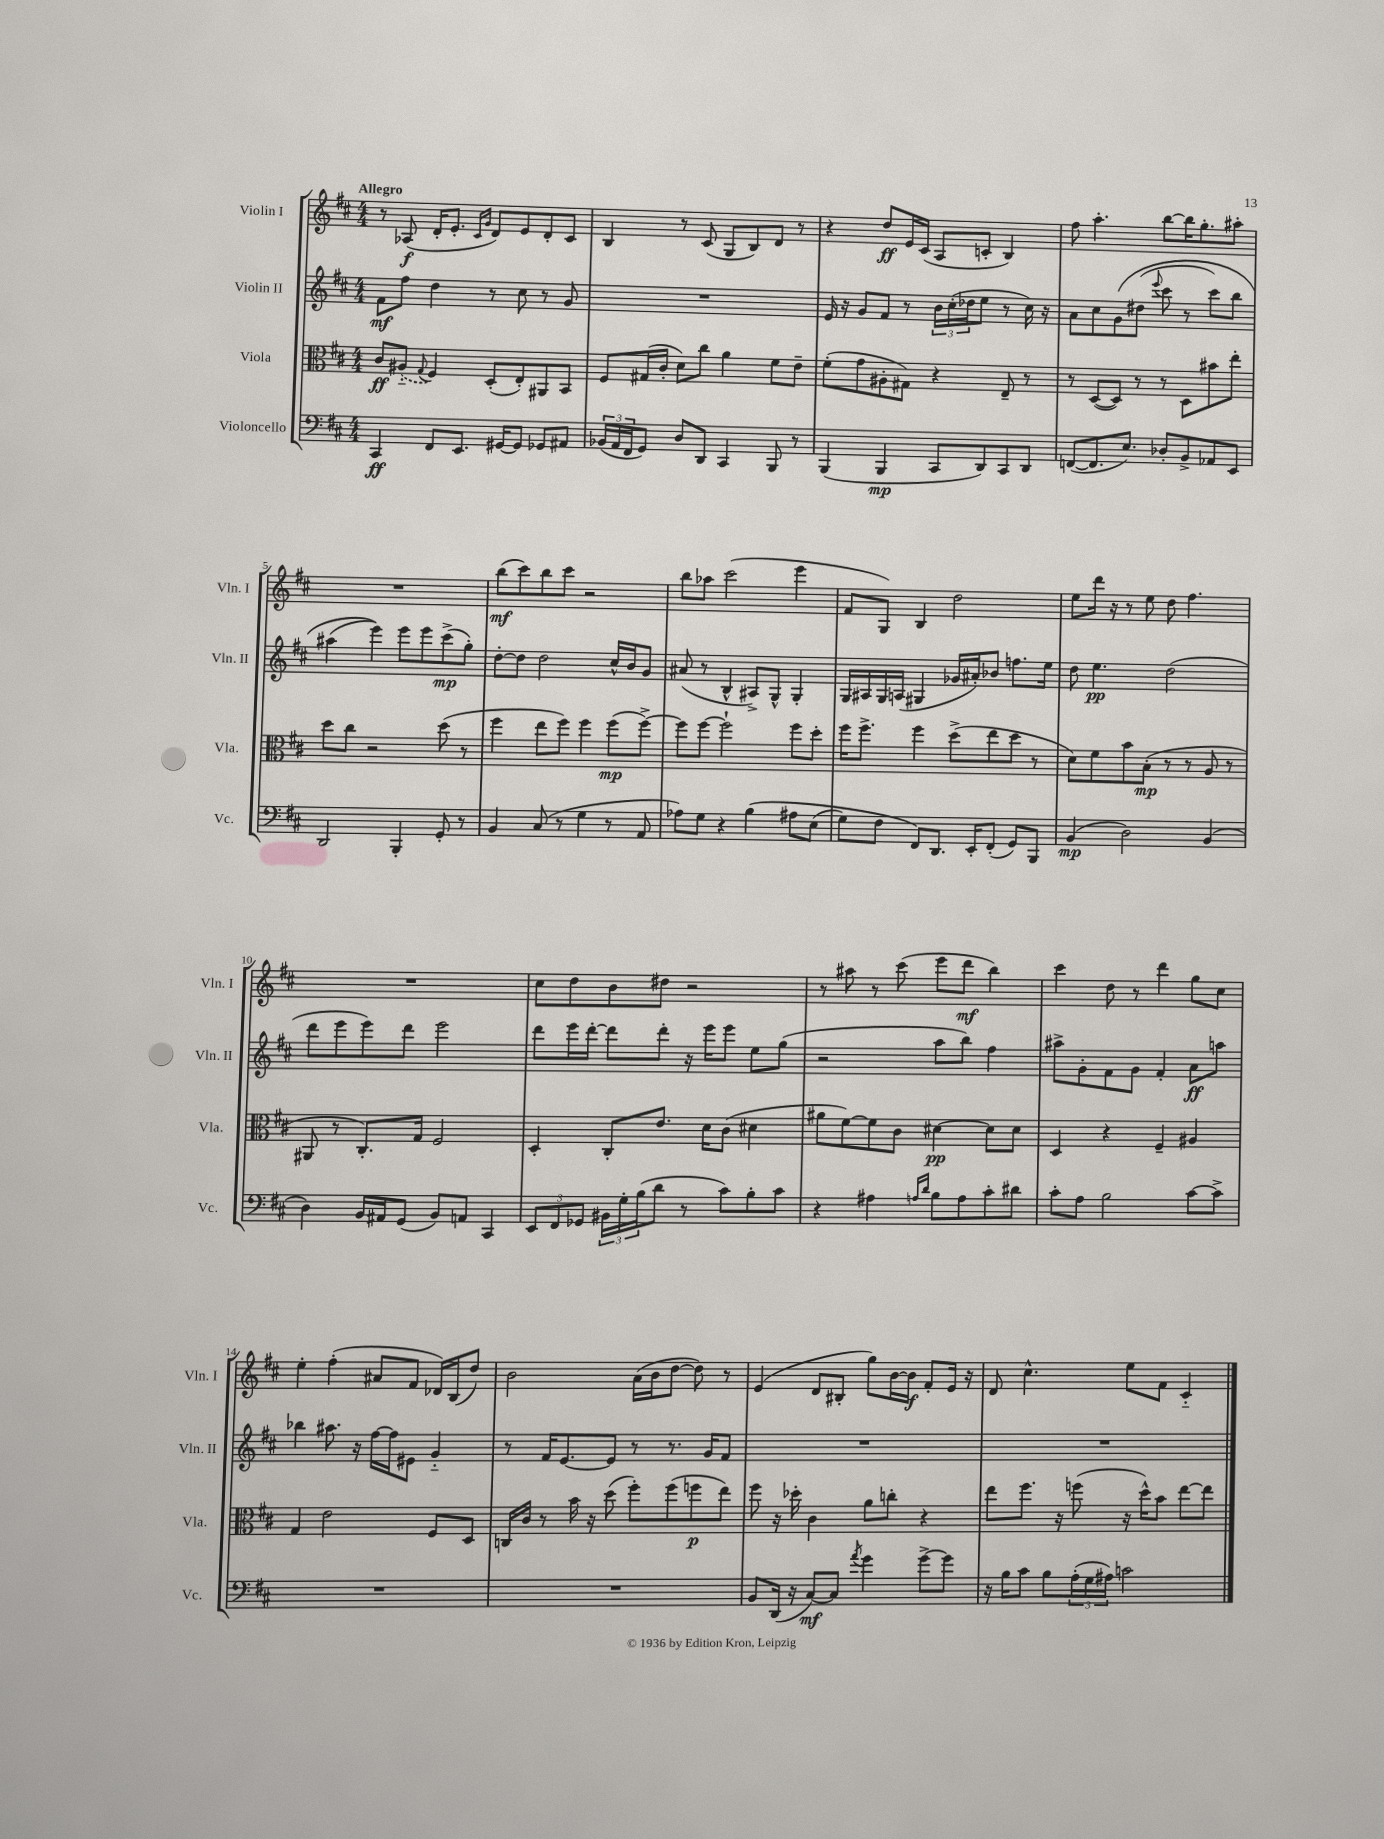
<<
\new StaffGroup <<
\new Staff = "s0" \with { instrumentName = "Violin I" shortInstrumentName = "Vln. I" } {
    \clef treble \key d \major \numericTimeSignature \time 4/4 \tempo "Allegro"
    r8 aes8\f( d'16-. e'8.-. \grace { cis'16 g'16 } d'8) e'8 d'8-. cis'8 |
    b4 r8 cis'8( g8 b8) d'8 r8 |
    r4 d''8\ff e'16 cis'16( a8 c'8-. b4) |
    fis''8 a''4.-. b''8~ b''16 g''8.-. ais''8-. |
    R1 |
    b''8\mf( cis'''8) b''8 cis'''8 r2 |
    b''8 aes''8 cis'''2( e'''4 |
    fis'8 g8) b4 d''2 |
    e''8 d'''16 r16 r8 e''8 d''8 fis''4. |
    R1 |
    cis''8 d''8 b'8 dis''8 r2 |
    r8 ais''8 r8 cis'''8( e'''8 d'''8\mf b''4) |
    cis'''4 d''8 r8 d'''4 g''8 cis''8 |
    e''4-. fis''4-.( ais'8 fis'8 des'16) b16( d''8) |
    b'2 a'16( b'16 d''8~ d''8) r8 |
    e'4( d'8 bis8-. g''8) b'16~ b'16\f fis'8-. e'16 r16 |
    d'8 cis''4.-^ e''8 fis'8 cis'4-_ \bar "|." |
}
\new Staff = "s1" \with { instrumentName = "Violin II" shortInstrumentName = "Vln. II" } {
    \clef treble \key d \major \numericTimeSignature \time 4/4
    fis'8\mf fis''8 d''4 r8 cis''8 r8 g'8 |
    R1 |
    e'16 r16 g'8 fis'8 r8 \tuplet 3/2 { b'16 cis''16-.( des''16 } e''8 r8 cis''16) r16 |
    a'8 cis''8 g'8\( dis''8( \appoggiatura { e'''8 } cis'''8 r8 cis'''8) b''8 |
    ais''4( e'''4)\) e'''8 e'''8 cis'''8->\mp( g''8-.) |
    d''8~-. d''8 d''2 cis''16-^ b'16 g'8 |
    ais'8( r8 b4-^ ais8->) g8-^ g4-. |
    g16 ais16 g16 a16( gis4 ges'16 ais'16-.) bes'8 f''8. e''16 |
    d''8 e''4.\pp d''2( |
    d'''8 e'''8 e'''8) d'''8 e'''2 |
    d'''8 e'''16 d'''16~-. d'''8 d'''8-. r16 e'''16 e'''8 e''8 g''8( |
    r2 a''8 b''8) fis''4 |
    ais''8-> g'8-. fis'8 g'8 fis'4-. a'8\ff a''8 |
    bes''4 ais''8. r16 fis''16~ fis''16 eis'8 g'4-_ |
    r8 fis'16 e'8.~ e'8 r8 r8. g'16 fis'8 |
    R1 |
    R1 \bar "|." |
}
\new Staff = "s2" \with { instrumentName = "Viola" shortInstrumentName = "Vla." } {
    \clef alto \key d \major \numericTimeSignature \time 4/4
    cis'8\ff \once \slurDashed ais8-_( \appoggiatura { g8 } fis4) d8-.( e8-.) ais,8 b,8 |
    fis8 gis16( cis'16-. d'8) cis''8 a'4 fis'8 e'8-- |
    fis'8-.( g'8 ais8-. gis8) r4 e8-- r8 |
    r8 d8~( d8) r8 r8 d8 bis'8 e''8-. |
    d''8 cis''8 r2 d''8( r8 |
    fis''4 e''8 fis''8) fis''4 fis''8\mp( fis''8~->) |
    fis''8 fis''8~ fis''2-! fis''8 d''8-. |
    fis''16 fis''8.-> fis''4 d''8->( e''8 d''8 r8 |
    d'8) fis'8 b'8 b8-.\mp( r8 r8 a8 r8 |
    ais,8 r8 cis8.-.) g16 fis2 |
    d4-. cis8-. e'8. d'16 cis'8( dis'4 |
    ais'8 fis'8~) fis'8 cis'8 dis'4~\pp dis'8 dis'8 |
    d4 r4 fis4-- ais4 |
    g4 e'2 fis8 d8 |
    c16 cis'16 r8 b'16 r16 d''8( fis''8-.) fis''8( f''8\p e''8) |
    fis''8 r16 des''16-. cis'4 a'8 c''8-. r4 |
    e''8 fis''8. r16 f''8( r16 d''16-^) b'8 e''8~ e''8 \bar "|." |
}
\new Staff = "s3" \with { instrumentName = "Violoncello" shortInstrumentName = "Vc." } {
    \clef bass \key d \major \numericTimeSignature \time 4/4
    cis,4\ff fis,8 e,8. gis,16~ gis,8 ges,8 ais,8 |
    \tuplet 3/2 { bes,16( a,16 fis,16 } g,8) d8 d,8 cis,4 b,,8 r8 |
    b,,4( b,,4\mp cis,8 d,8) cis,8 d,8 |
    f,8~( f,8. e8.) des8-. b,8-> aes,8 e,8 |
    d,2 b,,4-. g,8-. r8 |
    b,4 cis8( r8 g4 r8 a,8 |
    aes8) g8 r4 b4\( ais8 e8( |
    g8) fis8 fis,8\) d,8. e,16-. fis,8-.( g,8) b,,8 |
    b,4\mp( d2) b,4( |
    d4) b,16 ais,16 g,8( b,8) a,8 cis,4 |
    \tuplet 3/2 { e,8 fis,8 ges,8 } \tuplet 3/2 { bis,16 g16-. b16( } d'8 r8 cis'8) b8-. cis'8 |
    r4 ais4 \grace { a16 d'16 } b8 a8 cis'8-. dis'8 |
    cis'8-. a8 b2 cis'8~ cis'8-> |
    R1 |
    R1 |
    b,8 d,16( r16 cis8~\mf) cis8 \acciaccatura { a'8 } g'4 g'8~-> g'8 |
    r16 b16 cis'8 b8 \tuplet 3/2 { a16-.( g16 ais16) } c'2 \bar "|." |
}
>>
>>
